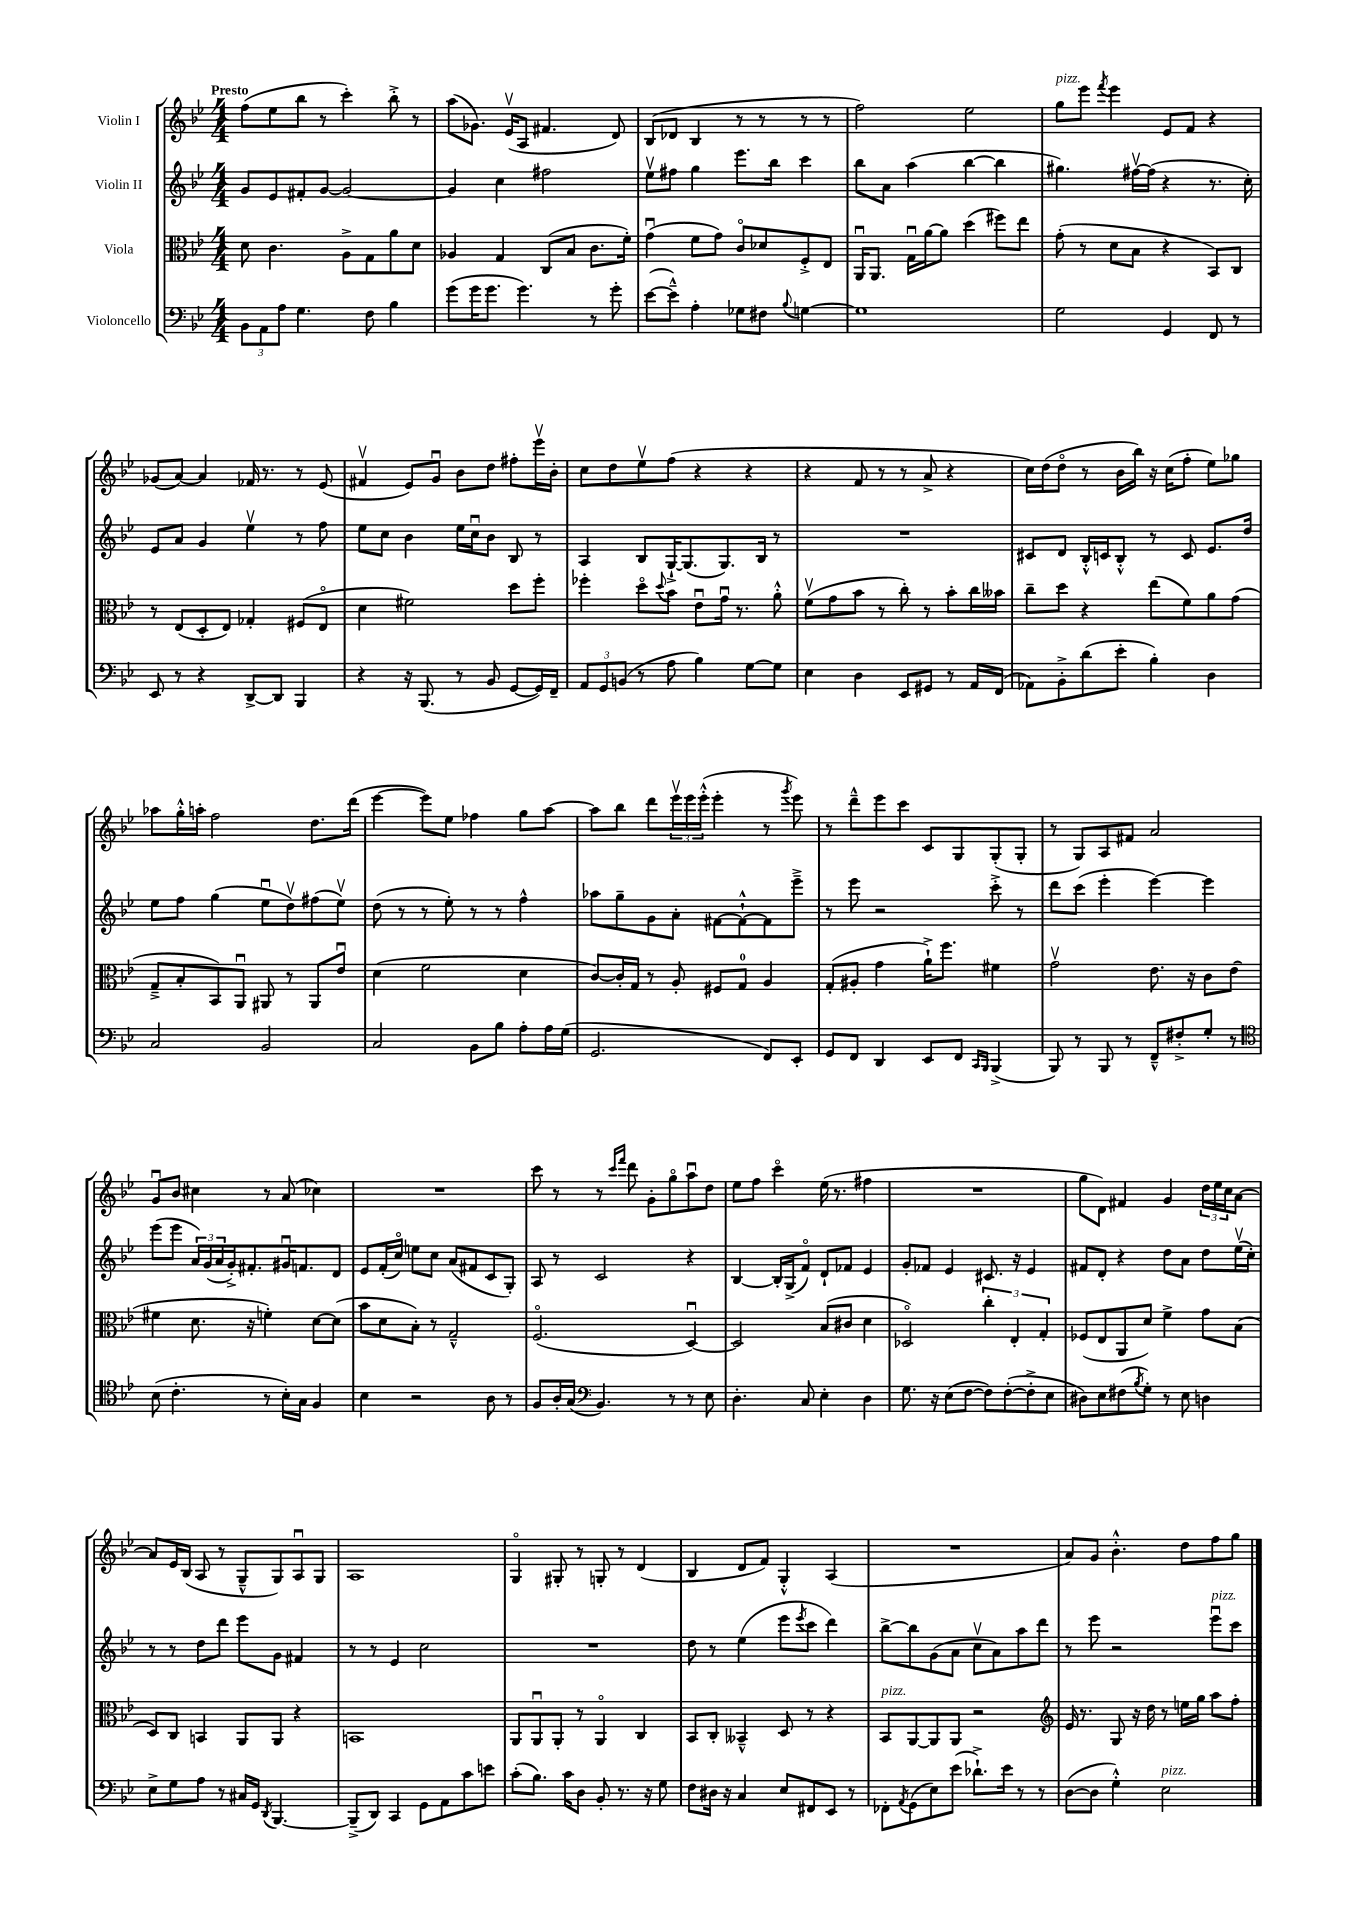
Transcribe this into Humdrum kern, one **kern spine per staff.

**kern	**kern	**kern	**kern
*staff4	*staff3	*staff2	*staff1
*clefF4	*clefC3	*clefG2	*clefG2
*k[b-e-]	*k[b-e-]	*k[b-e-]	*k[b-e-]
*M4/4	*M4/4	*M4/4	*M4/4
12BB-	8d	8g	(8ff
12AA	.	.	.
.	4.c	8e-	8ee-
12A	.	.	.
4.G	.	8f#'	8bb-
.	.	[8g	8r
.	8A^	2g_	4ccc')
8F	8G	.	.
4B-	8a	.	8bb-'^
.	8d	.	8r
=	=	=	=
(8g	4A-	4g]	(8aa
16g	.	.	8.g-)
8.g	.	.	.
.	4G	4cc	.
.	.	.	(16e-v
4.g)	.	.	8A
.	(8C	2ff#	4.f#
.	8B-	.	.
8r	8.c	.	.
8g'	.	.	8d)
.	16f')	.	.
=	=	=	=
([8e-	(4gu	8ee-v	(8B-
8e-~^^])	.	8ff#	8d-
4A'	8f	4gg	4B-
.	8g)	.	.
8G-	8co	8.eee-	8r
8F#	8d-	.	8r
.	.	16bb-	.
8qqB-	.	.	.
[4G	8F'^	4ccc	8r
.	8E-	.	8r
=	=	=	=
1G]	16AAu	8bb-	2ff)
.	8.AA	.	.
.	.	8a	.
.	16Gu	(4aa	.
.	[16a	.	.
.	8a]	.	.
.	(4dd	[4bb-	2ee-
.	8ff#)	4bb-]	.
.	8ee-	.	.
=	=	=	=
2G	(8g'	4.gg#)	8gg
.	8r	.	8eee-
.	.	.	8qfff
.	8d	.	4eee-
.	8B-	[16ff#v	.
.	.	(16ff#]	.
4GG	4r	4r	8e-
.	.	.	8f
8FF	8BB-)	8.r	4r
8r	8C	.	.
.	.	16cc')	.
=	=	=	=
8EE-	8r	8e-	(8g-
8r	(8E-	8a	[8a)
4r	8D'	4g	4a]
.	8E-)	.	.
[8DD^	4G-'	4ee-v	16f-
.	.	.	8.r
8DD]	.	.	.
4BBB-	(8F#	8r	8r
.	8E-o	8ff	(8e-
=	=	=	=
4r	4d	8ee-	4f#v
.	.	8cc	.
16r	2f#)	4b-	8e-)
(8.BBB-	.	.	.
.	.	.	8gu
8r	.	16ee-	8b-
.	.	16ccu	.
8BB-	.	8b-	8dd
[8GG	8dd	8B-	8ff#'
16GG])	8ff'	8r	16eee-v
16FF~	.	.	16b-'
=	=	=	=
12AA	4ff-'	4A	8cc
12GG	.	.	.
.	.	.	8dd
(12BB	.	.	.
8r	8ddo	8B-	8ee-v
.	8qqdd	.	.
8A	8b-	[16G`^	(8ff
.	.	(8.G]	.
4B-)	8e-u	.	4r
.	16gu	8.G)	.
.	8.r	.	.
[8G	.	.	4r
.	.	16B-	.
8G]	8a'^^	8r	.
=	=	=	=
4E-	(8fv	1r	4r
.	8g	.	.
4D	8b-	.	8f
.	8r	.	8r
8EE-	8cc')	.	8r
8GG#	8r	.	8a^
8r	8b-'	.	4r
16AA	16cc	.	.
(16FF	16b--	.	.
=	=	=	=
8AA-)	8cc~	8c#	16cc)
.	.	.	(16dd
8BB-'^	8dd	8d	8ddo
(8d	4r	16B-'^^	8r
.	.	16c	.
8e-'	.	8B-'^^	16b-
.	.	.	16bb-)
4B-')	(8ee-	8r	16r
.	.	.	(16cc
.	8f)	8c	8ff'
4D	8a	8.e-	8ee-)
.	(8g	.	8gg-
.	.	16dd	.
=	=	=	=
2C	8G~^	8ee-	8aa-
.	8B-'	8ff	16gg'^^
.	.	.	16aa'
.	8BB-)	(4gg	2ff
.	8AAu	.	.
2BB-	8AA#	8ee-u	.
.	8r	8ddv)	.
.	8AA#	(8ff#	8.dd
.	8e-u	8ee-v)	.
.	.	.	(16ddd
=	=	=	=
2C	(4d	(8dd	[4eee-
.	.	8r	.
.	2f	8r	8eee-])
.	.	8ee-')	8ee-
8BB-	.	8r	4ff-
8B-	.	8r	.
8A'	4d	4ff^^	8gg
16A	.	.	[8aa
(16G	.	.	.
=	=	=	=
2.GG	[8c)	8aa-	8aa]
.	16c']	8gg~	8bb-
.	16G	.	.
.	8r	8g	8ddd
.	8A'	8a'	24eee-v
.	.	.	24eee-
.	.	.	(24eee-'^^
.	8F#	[8f#	4eee-'
.	8G	8f#`^^_	.
8FF)	4A	8f#]	8r
.	.	.	8qggg
8EE-'	.	8eee-~^	8eee-)
=	=	=	=
8GG	(8G'	8r	8r
8FF	8A#'	8eee-	8ddd~^^
4DD	4g	2r	8eee-
.	.	.	8ccc
8EE-	16a`^)	.	8c
.	8.ff	.	.
8FF	.	.	8G
16qqCC	.	.	.
16qqBBB-	.	.	.
(4BBB-^	4f#	8ccc'^	(8G'
.	.	8r	8G'
=	=	=	=
8BBB-)	2gv	8ddd	8r
8r	.	(8ccc	8G)
8BBB-	.	4eee-'	8A
8r	.	.	8f#
8FF~^^	8.e-	[4eee-)	2a
8F#'^	.	.	.
.	16r	.	.
8G'	8c	4eee-]	.
8r	(8e-	.	.
=	=	=	=
*clefC4	*	*	*
(8B-	4f#	(8eee-	8gu
4.c'	.	8eee-	8b-
.	8.d	24a)	4cc#
.	.	(24g	.
.	.	24a	.
.	.	16g'^)	.
.	16r	8.f#'	.
8r	4f')	.	8r
16B-')	.	16g#u	(8a
16G	.	8.f	.
4F	[8d	.	4cc-)
.	(8d]	8d	.
=	=	=	=
4B-	8b-	8e-	1r
.	8d	(16f'	.
.	.	16cco)	.
2r	8B-')	8ee	.
.	8r	8cc	.
.	2G~^^	(8a	.
.	.	8f#	.
8A	.	8c	.
8r	.	8G')	.
=	=	=	=
8F	(2.Fo	8A	8ccc
16A'	.	8r	8r
(16G	.	.	.
*clefF4	*	*	*
4.BB-)	.	2c	8r
.	.	.	16qqccc
.	.	.	16qqfff
.	.	.	8ddd
.	.	.	8g'
8r	.	.	8ggo
8r	[4Du)	4r	8aau
8E-	.	.	8dd
=	=	=	=
4.D'	2D]	[4B-	8ee-
.	.	.	8ff
.	.	16B-']	4ccco
.	.	(16G^	.
8C	.	8fo)	.
4E-'	(8B-	8d`	(16ee-
.	.	.	8.r
.	8c#	8f-	.
4D	4d	4e-	4ff#
=	=	=	=
8.G	2D-o)	8g'	1r
.	.	8f-	.
16r	.	.	.
(8E-	.	4e-	.
[8F	.	.	.
8F])	6cc'	8.c#	.
([8F'	.	.	.
.	6E-'	.	.
.	.	16r	.
8F'^]	.	4e-	.
.	6G'	.	.
8E-	.	.	.
=	=	=	=
8D#)	(8F-	8f#	8gg
8E-	8E-	8d'	8d)
(8F#	8AA	4r	4f#
8qB-	.	.	.
8G')	8d)	.	.
8r	4f^	8dd	4g
8E-	.	8a	.
4D	8g	8dd	24dd
.	.	.	24ee-
.	.	.	24cc
.	(8B-	(16ee-v	[8a
.	.	16cc')	.
=	=	=	=
8E-^	8D)	8r	8a]
8G	8C	8r	16e-
.	.	.	(16B-
8A	4BB	8dd	8A
8r	.	8ddd	8r
16C#	8AA	8eee-	8G~^^
16GG	.	.	.
8qDD	.	.	.
[4.BBB-	8AA	8g	8G)
.	4r	4f#	8Au
.	.	.	8G
=	=	=	=
(8BBB-~^]	1BB	8r	1A
8DD)	.	8r	.
4CC	.	4e-	.
8GG	.	2cc	.
8AA	.	.	.
8c	.	.	.
8e	.	.	.
=	=	=	=
(8c'	8AA	1r	4Go
8.B-)	8AAu	.	.
.	8AA'	.	8G#'
16c	.	.	.
8D	8r	.	8r
8BB-'	4AAo	.	8G'
8.r	.	.	8r
.	4C	.	(4d
16r	.	.	.
8G	.	.	.
=	=	=	=
8F	8BB-	8dd	4B-
16D#	8C'	8r	.
16r	.	.	.
4C	4BB--~^^	(4ee-	8d
.	.	.	8f)
8E-	8D	8eee-	4G'^^
.	.	8qeee-	.
8FF#	8r	8ccc	.
8EE-	4r	4ddd)	(4A
8r	.	.	.
=	=	=	=
8FF-'	8BB-	[8bb-^	1r
8qAA	.	.	.
(8GG	[8AA	8bb-]	.
8E-)	8AA]	(8g	.
(8e-	8AA	8a	.
8.d-`^)	2r	8ccv	.
.	.	8a)	.
16e-	.	.	.
8r	.	8aa	.
8r	.	8ddd	.
=	=	=	=
*	*clefG2	*	*
([8D	16e-	8r	8a)
.	8.r	.	.
8D]	.	8eee-	8g
4G'^^)	8G	2r	4.b-'^^
.	16r	.	.
.	16dd	.	.
2E-	8r	.	.
.	16ee	.	8dd
.	16gg	.	.
.	8aa	8eee-u	8ff
.	8ff'	8ccc	8gg
==	==	==	==
*-	*-	*-	*-
